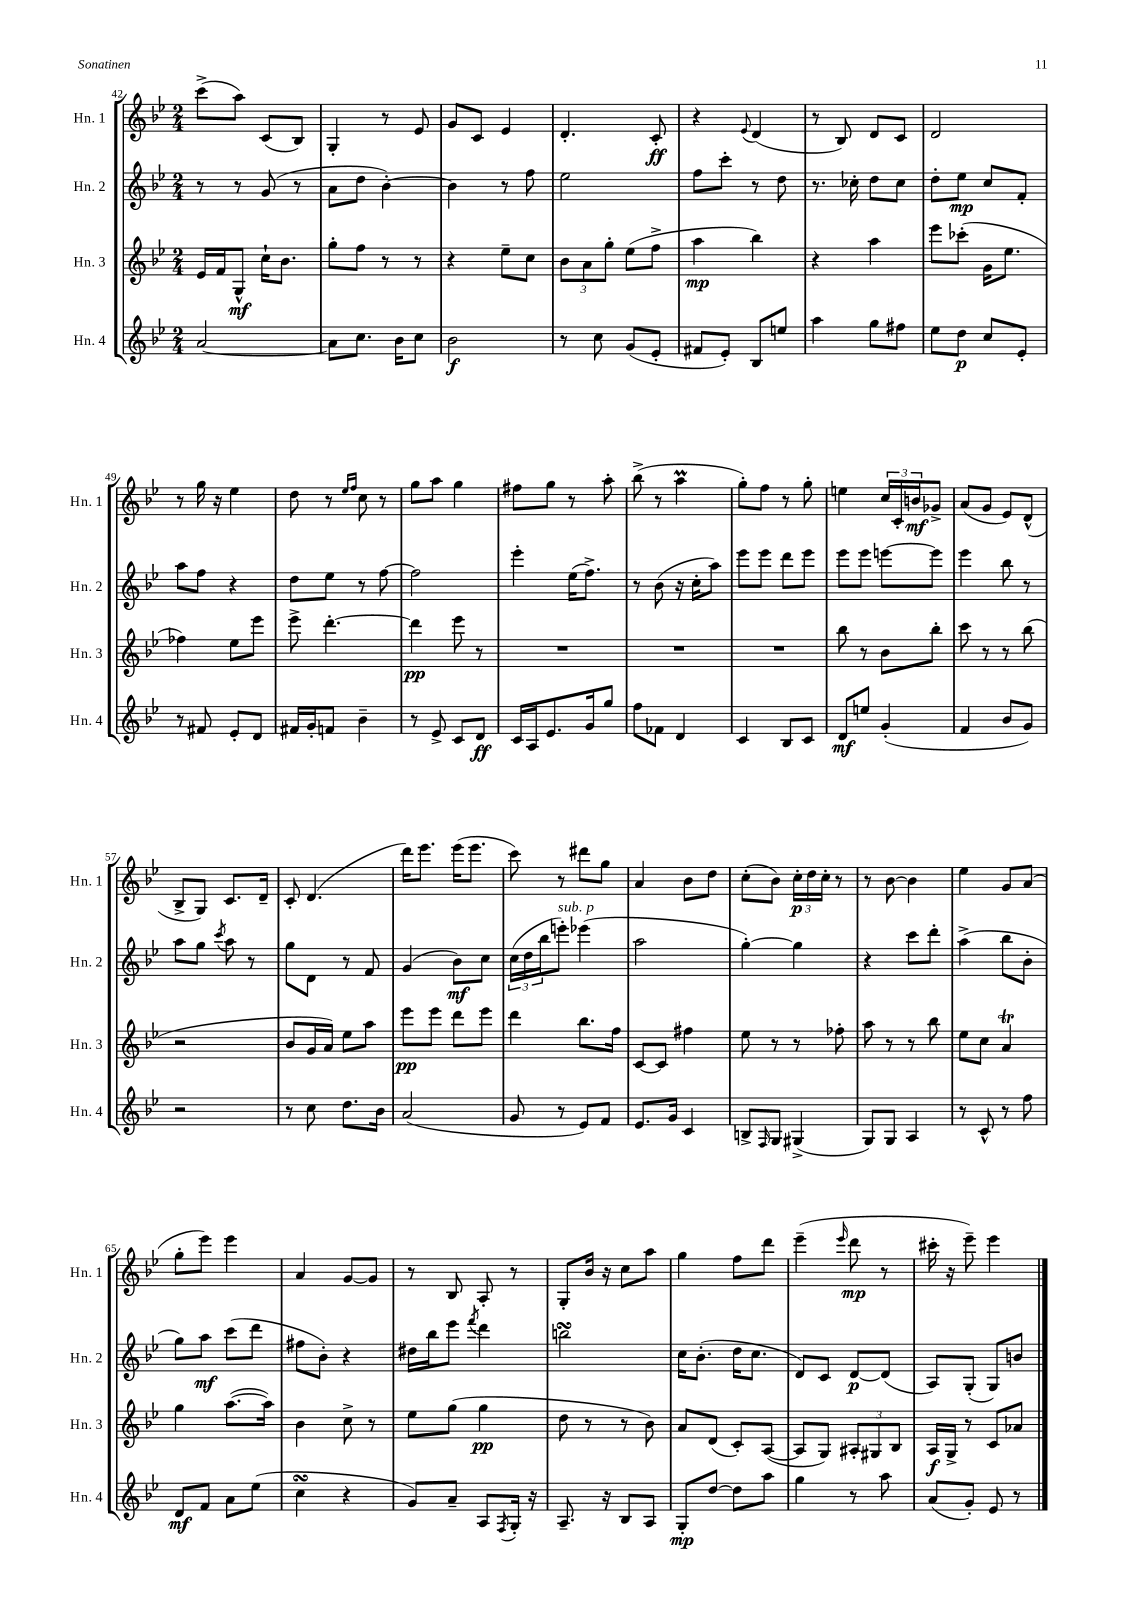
<<
\new StaffGroup <<
\new Staff = "s0" \with { instrumentName = "Hn. 1" shortInstrumentName = "Hn. 1" } {
    \clef treble \key bes \major \numericTimeSignature \time 2/4
    c'''8->( a''8) c'8( bes8) |
    g4-. r8 ees'8 |
    g'8 c'8 ees'4 |
    d'4.-. c'8-.\ff |
    r4 \appoggiatura { ees'8 } d'4( |
    r8 bes8) d'8 c'8 |
    d'2 |
    r8 g''16 r16 ees''4 |
    d''8 r8 \grace { ees''16 f''16 } c''8 r8 |
    g''8 a''8 g''4 |
    fis''8 g''8 r8 a''8-. |
    bes''8->( r8 a''4\prall |
    g''8-.) f''8 r8 g''8-. |
    e''4 \tuplet 3/2 { c''16 c'16-. b'16\mf } ges'8-> |
    a'8( g'8 ees'8) d'8-^( |
    bes8-> g8) c'8. d'16-- |
    c'8-. d'4.( |
    d'''16) ees'''8. ees'''16( ees'''8. |
    c'''8) r8 dis'''8 g''8 |
    a'4 bes'8 d''8 |
    c''8-.( bes'8) \tuplet 3/2 { c''16-.\p d''16 c''16-. } r8 |
    r8 bes'8~ bes'4 |
    ees''4 g'8 a'8( |
    g''8-. ees'''8) ees'''4 |
    a'4 g'8~ g'8 |
    r8 bes8 a8-. r8 |
    g8-. bes'16 r16 c''8 a''8 |
    g''4 f''8 d'''8 |
    ees'''4--( \grace { ees'''16 } d'''8\mp r8 |
    cis'''16-. r16 ees'''8--) ees'''4 \bar "|." |
}
\new Staff = "s1" \with { instrumentName = "Hn. 2" shortInstrumentName = "Hn. 2" } {
    \clef treble \key bes \major \numericTimeSignature \time 2/4
    r8 r8 g'8( r8 |
    a'8 d''8 bes'4~-.) |
    bes'4 r8 f''8 |
    ees''2 |
    f''8 c'''8-. r8 d''8 |
    r8. ces''16-. d''8 ces''8 |
    d''8-. ees''8\mp c''8 f'8-. |
    a''8 f''8 r4 |
    d''8 ees''8 r8 f''8~ |
    f''2 |
    ees'''4-. ees''16( f''8.->) |
    r8 bes'8( r16 c''16-. a''8) |
    ees'''8 ees'''8 d'''8 ees'''8 |
    ees'''8 ees'''8 e'''8~ e'''8 |
    ees'''4 bes''8 r8 |
    a''8 g''8 \acciaccatura { c'''8 } a''8 r8 |
    g''8 d'8 r8 f'8 |
    g'4( bes'8\mf) c''8 |
    \tuplet 3/2 { c''16( d''16 bes''16 } e'''8-.^\markup { \italic "sub. p" }) ees'''4( |
    a''2 |
    g''4~-.) g''4 |
    r4 c'''8 d'''8-. |
    a''4->( bes''8 bes'8-. |
    g''8) a''8\mf c'''8( d'''8 |
    fis''8 bes'8-.) r4 |
    dis''16 bes''16 ees'''8 \acciaccatura { f'''8 } d'''4 |
    b''2\turn |
    c''16 bes'8.-.( d''16 c''8. |
    d'8) c'8 d'8~\p d'8( |
    a8) g8-.( g8) b'8 \bar "|." |
}
\new Staff = "s2" \with { instrumentName = "Hn. 3" shortInstrumentName = "Hn. 3" } {
    \clef treble \key bes \major \numericTimeSignature \time 2/4
    ees'16 f'16 g8-^\mf c''16-! bes'8. |
    g''8-. f''8 r8 r8 |
    r4 ees''8-- c''8 |
    \tuplet 3/2 { bes'8 a'8 g''8-. } ees''8( f''8-> |
    a''4\mp bes''4) |
    r4 a''4 |
    ees'''8 ces'''8-.( g'16 ees''8. |
    fes''4) ees''8 ees'''8 |
    ees'''8-> d'''4.~-. |
    d'''4\pp ees'''8 r8 |
    R2 |
    R2 |
    R2 |
    bes''8 r8 bes'8 bes''8-. |
    c'''8 r8 r8 bes''8( |
    r2 |
    bes'8 g'16 a'16) ees''8 a''8 |
    ees'''8\pp ees'''8 d'''8 ees'''8 |
    d'''4 bes''8. f''16 |
    c'8~ c'8 fis''4 |
    ees''8 r8 r8 fes''8-. |
    a''8 r8 r8 bes''8 |
    ees''8 c''8 a'4\trill |
    g''4 a''8.~( a''16) |
    bes'4 c''8-> r8 |
    ees''8 g''8( g''4\pp |
    d''8 r8 r8 bes'8) |
    a'8 d'8( c'8-.) a8~( |
    a8 g8) \tuplet 3/2 { ais8-. gis8 bes8 } |
    a16\f g16-> r8 c'8 aes'8 \bar "|." |
}
\new Staff = "s3" \with { instrumentName = "Hn. 4" shortInstrumentName = "Hn. 4" } {
    \clef treble \key bes \major \numericTimeSignature \time 2/4
    a'2~ |
    a'8 c''8. bes'16 c''8 |
    bes'2\f |
    r8 c''8 g'8( ees'8-. |
    fis'8 ees'8-.) bes8 e''8 |
    a''4 g''8 fis''8 |
    ees''8 d''8\p c''8 ees'8-. |
    r8 fis'8 ees'8-. d'8 |
    fis'16 g'16-. f'8 bes'4-- |
    r8 ees'8-> c'8 d'8\ff |
    c'16 a16 ees'8. g'16 g''8 |
    f''8 fes'8 d'4 |
    c'4 bes8 c'8 |
    d'8\mf e''8 g'4-.( |
    f'4 bes'8 g'8) |
    r2 |
    r8 c''8 d''8. bes'16 |
    a'2( |
    g'8 r8 ees'8) f'8 |
    ees'8. g'16 c'4 |
    b8-> \grace { f16 } g8 gis4->( |
    g8) g8 a4 |
    r8 c'8-^ r8 f''8 |
    d'8\mf f'8 a'8 ees''8( |
    c''4\turn r4 |
    g'8) a'8-- a8 \acciaccatura { f8 } g16-. r16 |
    a8.-- r16 bes8 a8 |
    g8-.\mp d''8~ d''8 a''8 |
    g''4 r8 a''8 |
    a'8( g'8-.) ees'8 r8 \bar "|." |
}
>>
>>
\layout { \context { \Score currentBarNumber = #42 } }
